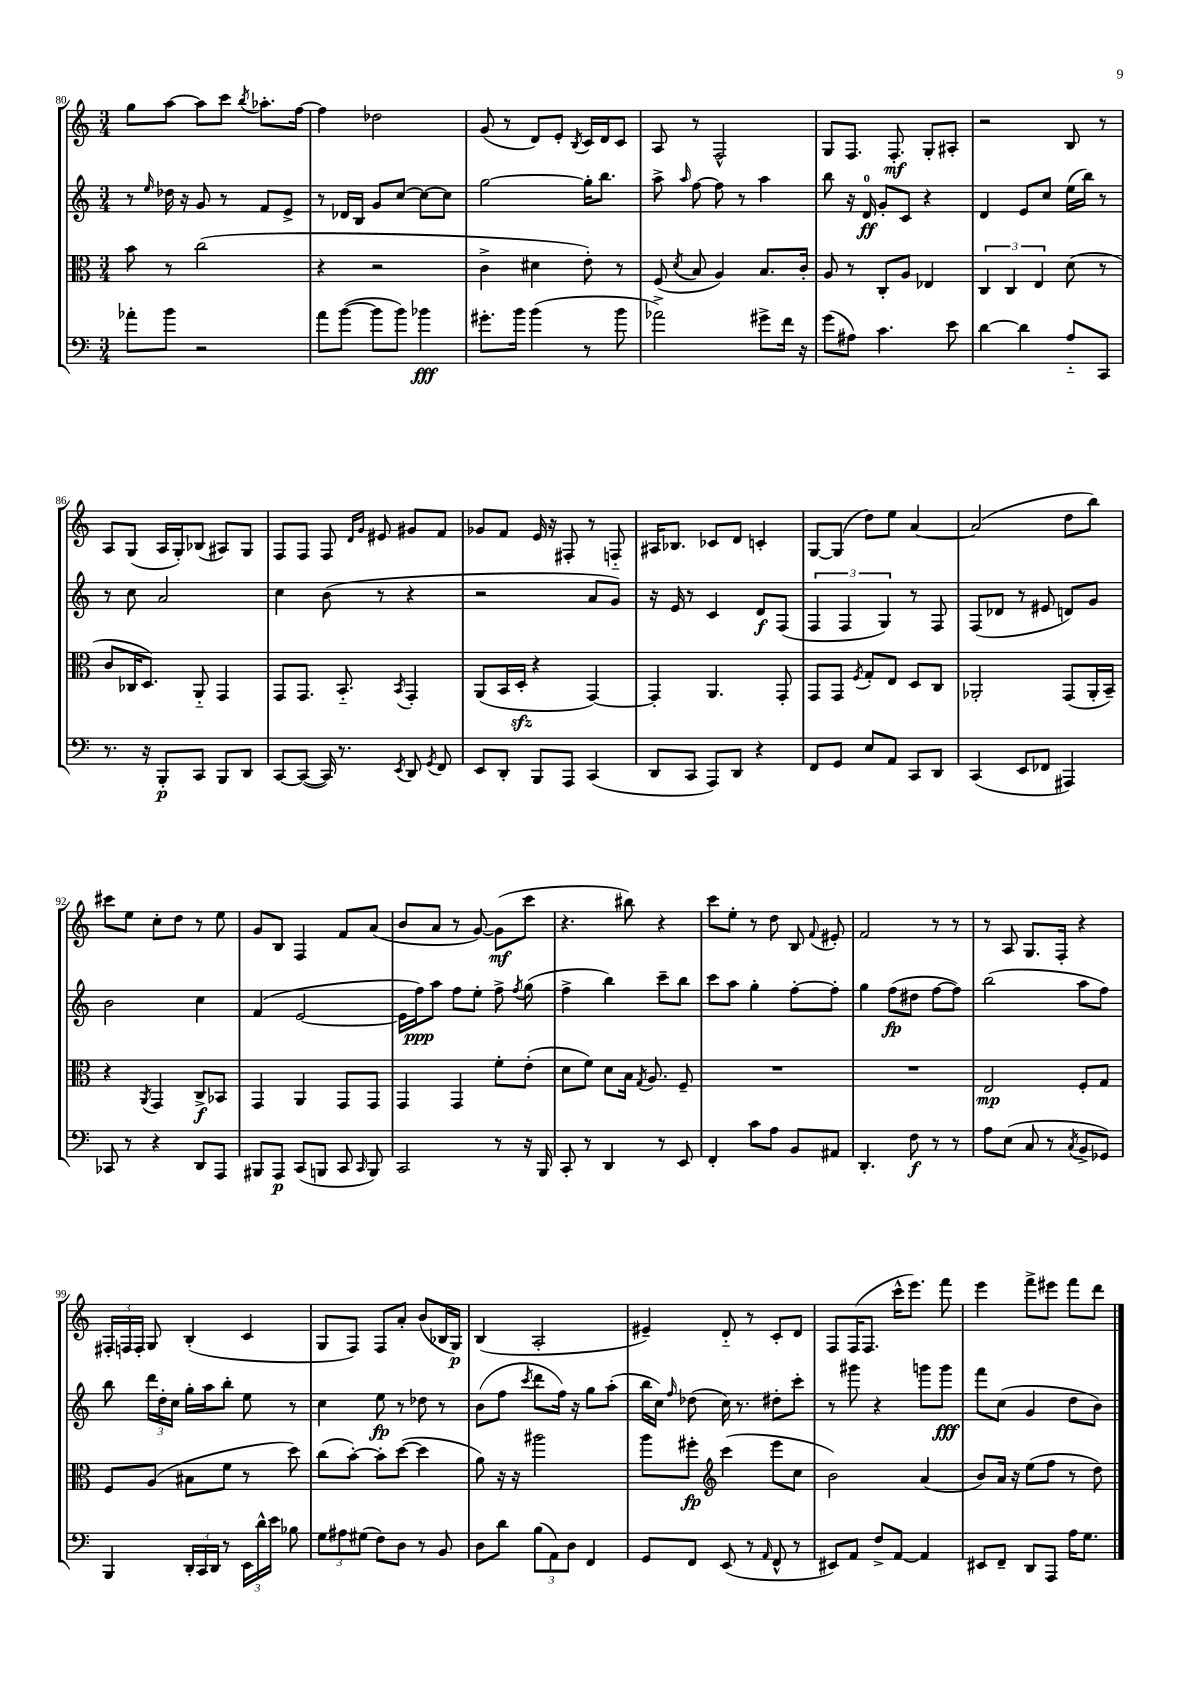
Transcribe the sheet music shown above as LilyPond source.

<<
\new StaffGroup <<
\new Staff = "s0" {
    \clef treble \key c \major \numericTimeSignature \time 3/4
    \autoBeamOff g''8[ a''8]~ a''8[ c'''8] \acciaccatura { b''8 } aes''8.[-. f''16]~ |
    f''4 des''2 |
    g'8( r8 d'8[) e'8]-. \acciaccatura { b8 } c'16[ d'16 c'8] |
    a8 r8 f2-^ |
    g8[ f8.] f8.-.\mf g8[-. ais8]-. |
    r2 b8 r8 |
    a8[ g8]( a16[ g16-.) bes8]( ais8[) g8] |
    f8[ f8] f8 \grace { d'16[ g'16] } eis'8 gis'8[ f'8] |
    ges'8[ f'8] e'16 r16 fis8-. r8 f8-_ |
    ais16[ bes8.] ces'8[ d'8] c'4-. |
    g8[~ g8]( d''8[) e''8] a'4~ |
    a'2( d''8[ b''8]) |
    cis'''8[ e''8] c''8[-. d''8] r8 e''8 |
    g'8[ b8] f4 f'8[ a'8]( |
    b'8[ a'8] r8 g'8~) g'8[\mf( c'''8] |
    r4. bis''8) r4 |
    c'''8[ e''8]-. r8 d''8 b8 \appoggiatura { f'8 } eis'8-. |
    f'2 r8 r8 |
    r8 a8 g8.[ f16]-. r4 |
    \tuplet 3/2 { fis16[-. f16 f16]-. } g8 b4-.( c'4 |
    g8[ f8]) f8[ a'8]-. b'8[( bes16 g16]\p) |
    b4( a2-. |
    eis'4--) d'8-_ r8 c'8[-. d'8] |
    f8[ f16( f8.] c'''16[-^ e'''8.]) f'''8 |
    e'''4 f'''8[-> eis'''8] f'''8[ d'''8] \bar "|." |
}
\new Staff = "s1" {
    \clef treble \key c \major \numericTimeSignature \time 3/4
    \autoBeamOff r8 \grace { e''16 } des''16 r16 g'8 r8 f'8[ e'8]-> |
    r8 des'16[ b16] g'8[ c''8]~ c''8[~ c''8] |
    g''2~ g''16[-. b''8.] |
    a''8-> \grace { a''16 } f''8~ f''8 r8 a''4 |
    b''8 r16 d'16-0\ff g'8[-. c'8] r4 |
    d'4 e'8[ c''8] e''16[( b''16]) r8 |
    r8 c''8 a'2 |
    c''4 b'8( r8 r4 |
    r2 a'8[ g'8]) |
    r16 e'16 r8 c'4 d'8[\f f8]( |
    \tuplet 3/2 { f4 f4 g4) } r8 f8 |
    f8[( des'8] r8 eis'8 d'8[) g'8] |
    b'2 c''4 |
    f'4( e'2~ |
    e'16[ f''16\ppp) a''8] f''8[ e''8]-. f''8-> \acciaccatura { f''8 } g''8( |
    f''4-> b''4) c'''8[-- b''8] |
    c'''8[ a''8] g''4-. f''8[~-. f''8]-. |
    g''4 f''8[\fp( dis''8] f''8[~ f''8]) |
    b''2( a''8[ f''8]) |
    b''8 \tuplet 3/2 { d'''16[ d''16-. c''16] } g''16[-. a''16 b''8]-. e''8 r8 |
    c''4 e''8\fp r8 des''8 r8 |
    b'8[( f''8] \acciaccatura { c'''8 } d'''8[ f''16]) r16 g''8[ a''8]-.( |
    b''16[ c''16]) \grace { f''16 } des''8( c''16) r8. dis''8[-. c'''8]-. |
    r8 gis'''8 r4 g'''8[ g'''8]\fff |
    f'''8[ c''8]( g'4 d''8[ b'8]) \bar "|." |
}
\new Staff = "s2" {
    \clef alto \key c \major \numericTimeSignature \time 3/4
    \autoBeamOff b'8 r8 c''2( |
    r4 r2 |
    c'4-> dis'4 e'8-.) r8 |
    f8( \acciaccatura { d'8 } b8 a4) b8.[ c'16]-. |
    a8 r8 c8[-. a8] ees4 |
    \tuplet 3/2 { c4 c4 e4 } d'8( r8 |
    c'8[ ces16 d8.]) a,8-_ g,4 |
    g,8[ g,8.] b,8.-_ \acciaccatura { b,8 } g,4-. |
    a,8[( b,16 d16]-.\sfz r4 g,4~) |
    g,4-. a,4. g,8-. |
    g,8[ g,8] \acciaccatura { f8 } g8[-. e8] d8[ c8] |
    aes,2-. g,8[( aes,16-. b,16]--) |
    r4 \acciaccatura { a,8 } g,4 c8[->\f bes,8] |
    g,4 a,4 g,8[ g,8] |
    g,4 g,4 f'8[-. e'8]-.( |
    d'8[ f'8]) d'8[ b16] \acciaccatura { g8 } a8. f8-- |
    R2. |
    R2. |
    e2\mp f8[-. g8] |
    f8[ a8]( bis8[ f'8] r8 d''8) |
    c''8[( b'8]~-.) b'8[-. d''8]~( d''4 |
    a'8) r16 r16 ais''2 |
    a''8[ fis''8]-.\fp \clef treble c'''4( e'''8[ c''8] |
    b'2) a'4( |
    b'8[) a'16] r16 e''8[( f''8] r8 d''8) \bar "|." |
}
\new Staff = "s3" {
    \clef bass \key c \major \numericTimeSignature \time 3/4
    \autoBeamOff aes'8[-. b'8] r2 |
    a'8[ b'8]~( b'8[ b'8]) bes'4\fff |
    gis'8.[-. b'16] b'4( r8 b'8 |
    aes'2->) gis'8[-> f'16] r16 |
    g'8[( ais8]) c'4. e'8 |
    d'4~ d'4 a8[-_ c,8] |
    r8. r16 b,,8[-.\p c,8] b,,8[ d,8] |
    c,8[~ c,8]~( c,16) r8. \acciaccatura { e,8 } d,8 \acciaccatura { g,8 } f,8 |
    e,8[ d,8]-. b,,8[ a,,8] c,4( |
    d,8[ c,8] a,,8[) d,8] r4 |
    f,8[ g,8] e8[ a,8] c,8[ d,8] |
    c,4( e,8[ fes,8] ais,,4) |
    ces,8 r8 r4 d,8[ a,,8] |
    bis,,8[ a,,8]\p c,8[( b,,8] c,8 \grace { c,16 } b,,8) |
    c,2 r8 r16 b,,16 |
    c,8-. r8 d,4 r8 e,8 |
    f,4-. c'8[ a8] b,8[ ais,8] |
    d,4.-. f8\f r8 r8 |
    a8[ e8]( c8 r8 \acciaccatura { c8 } b,8[-> ges,8]) |
    b,,4 \tuplet 3/2 { d,16[-. c,16 d,16] } r8 \tuplet 3/2 { e,16[ d'16-^ e'16] } bes8 |
    \tuplet 3/2 { g8[ ais8 gis8]( } f8[) d8] r8 b,8 |
    d8[ d'8] \tuplet 3/2 { b8[( a,8) d8] } f,4 |
    g,8[ f,8] e,8( r8 \grace { a,16 } f,8-^ r8 |
    eis,8[) a,8] f8[-> a,8]~ a,4 |
    eis,8[ f,8]-- d,8[ a,,8] a16[ g8.] \bar "|." |
}
>>
>>
\layout { \context { \Score currentBarNumber = #80 } }
